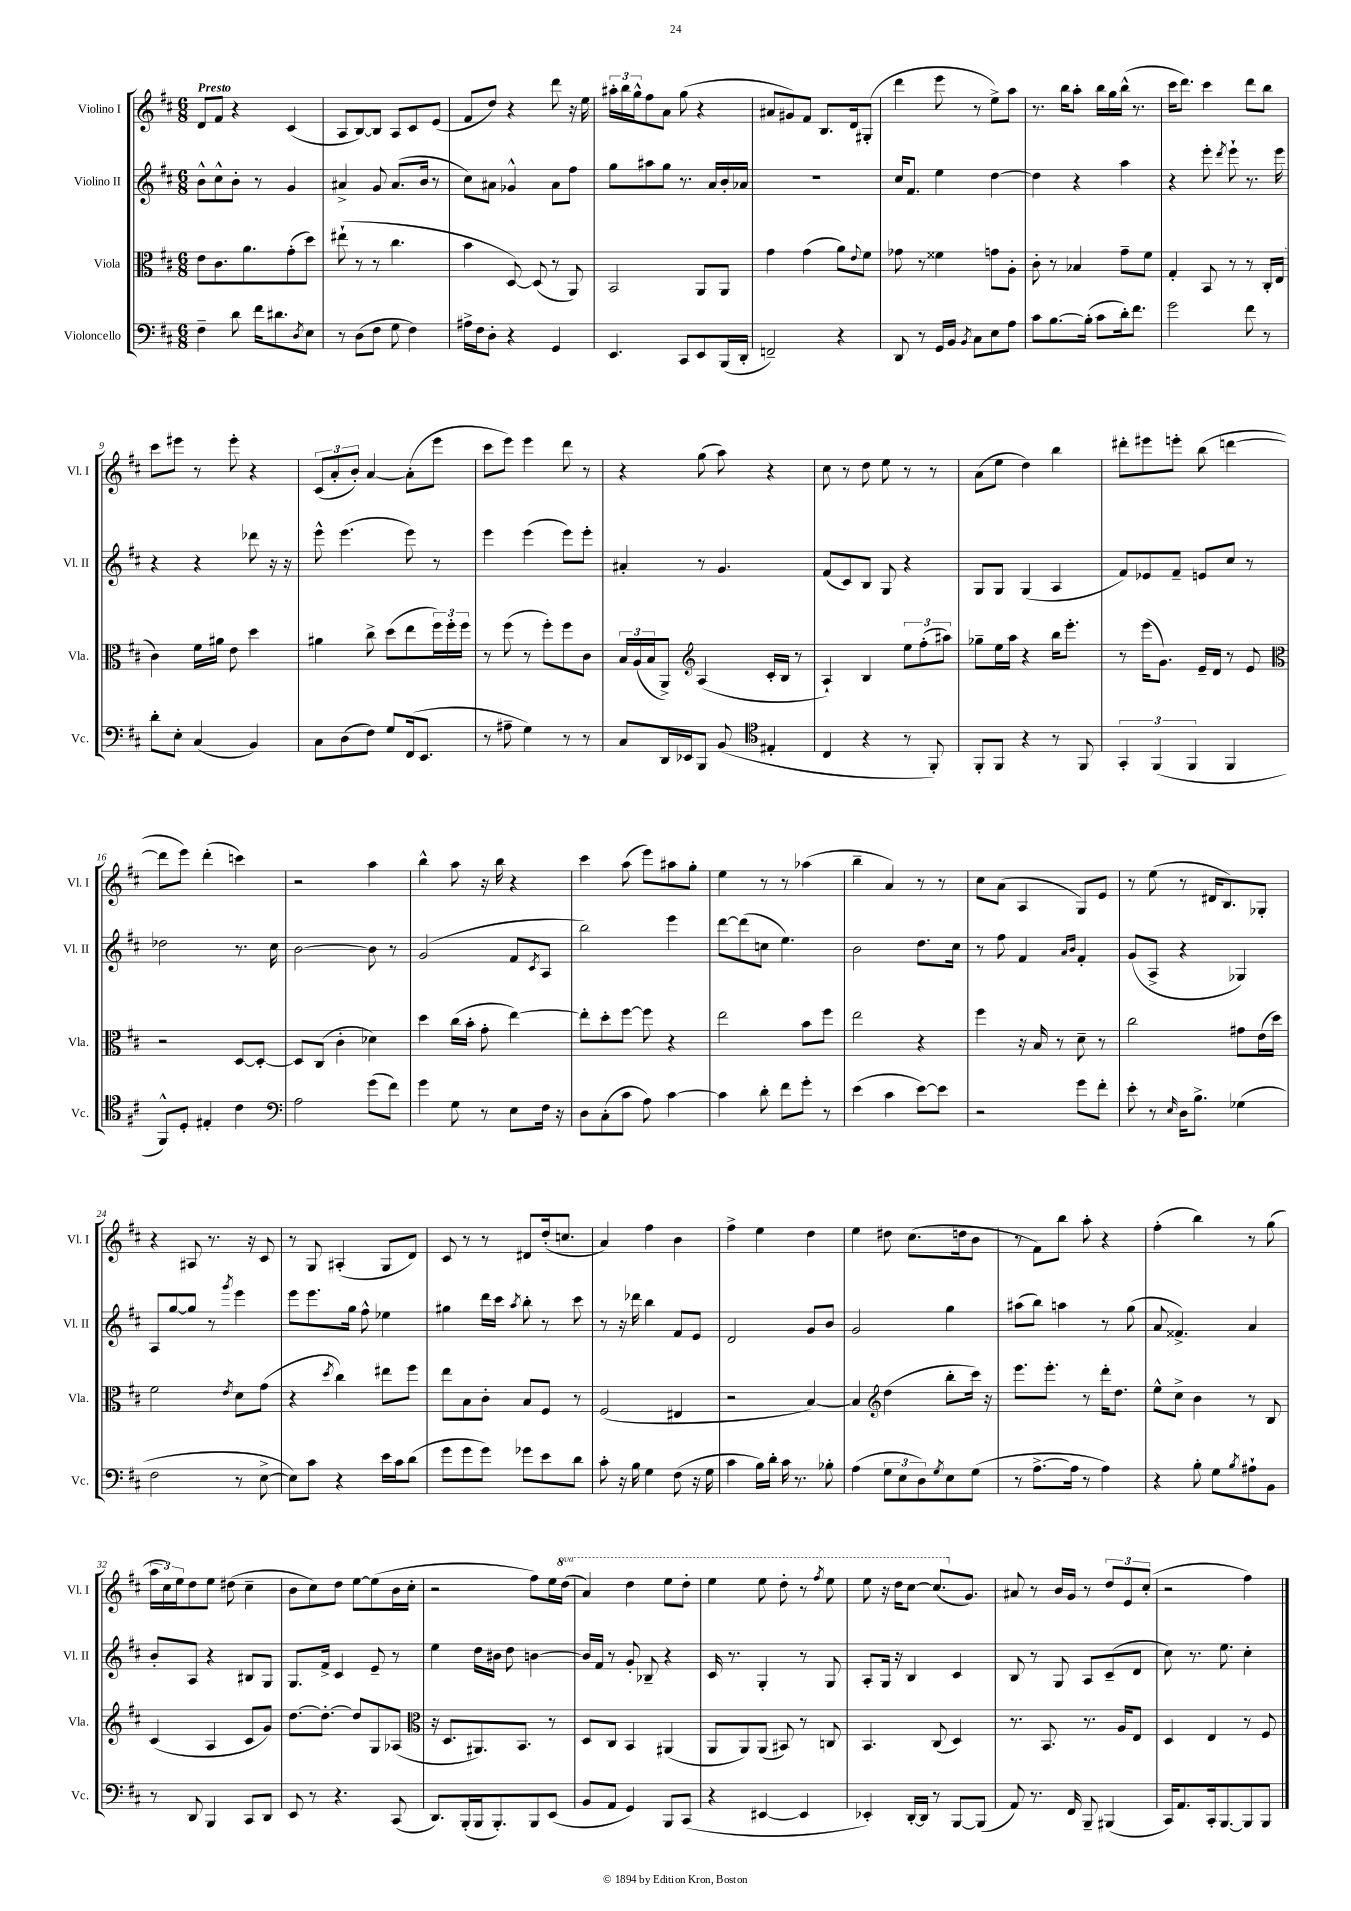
<<
\new StaffGroup <<
\new Staff = "s0" \with { instrumentName = "Violino I" shortInstrumentName = "Vl. I" } {
    \clef treble \key d \major \numericTimeSignature \time 6/8 \set Staff.ottavationMarkups = #ottavation-simple-ordinals \tempo "Presto"
    d'8 fis'8 r4 cis'4( |
    a8 b8~) b8 a8 cis'8 e'8( |
    fis'8 d''8) r4 d'''8 r16 e''16 |
    \tuplet 3/2 { ais''16-. b''16 g''16-^ } fis''8 a'8 g''8( r4 |
    ais'8 gis'8) fis'8 b8. d'16 gis8-.( |
    d'''4 e'''8 r8 e''8->) a''8 |
    r8. b''16 a''8-. b''16 g''16 b''16-^( r8. |
    cis'''16 d'''8.) cis'''4 d'''8 b''8 |
    cis'''8 eis'''8 r8 eis'''8-. r4 |
    \tuplet 3/2 { cis'8( a'8-. b'8-.) } a'4~ a'8-.( e'''8 |
    cis'''8 e'''8) e'''4 d'''8 r8 |
    r4 g''8( a''8) r4 |
    cis''8 r8 d''8 e''8 r8 r8 |
    a'8( e''8 d''4) b''4 |
    dis'''8-. eis'''8 e'''8-. b''8( d'''4~ |
    d'''8 e'''8) d'''4-.( c'''4) |
    r2 a''4 |
    b''4-^ a''8 r16 b''16 r4 |
    cis'''4 a''8( e'''8) ais''8 g''8-. |
    e''4 r8 r8 aes''4( |
    b''4-- a'4) r8 r8 |
    cis''8 a'8( a4 g8) e'8 |
    r8 e''8( r8 dis'16 b8.) ges8-. |
    r4 ais8 r8. r16 cis'8 |
    r8 g8 ais4-.( g8 d'8) |
    cis'8 r8 r8 dis'8 d''16-.( c''8. |
    a'4) fis''4 b'4 |
    fis''4-> e''4 d''4 |
    e''4 dis''8 cis''8.( d''16 b'8 |
    r8 fis'8) b''8 a''8-. r4 |
    fis''4-.( b''4) r8 g''8( |
    \tuplet 3/2 { a''16 cis''16) e''16 } d''8 e''8 dis''8( cis''4-- |
    b'8 cis''8) d''8 e''8~ e''8( b'16 cis''16-. |
    r2 fis''8) e''16 \ottava #1 d'''16( |
    a''4) d'''4 e'''8 d'''8-. |
    e'''4 e'''8 d'''8-. r8 \acciaccatura { fis'''8 } e'''8 |
    e'''8 r16 d'''16 cis'''8~ cis'''8.( \ottava #0 g'8.) |
    ais'8 r8 b'16 g'16 r8 \tuplet 3/2 { d''8 e'8 cis''8-.( } |
    r2 fis''4) \bar "|." |
}
\new Staff = "s1" \with { instrumentName = "Violino II" shortInstrumentName = "Vl. II" } {
    \clef treble \key d \major \numericTimeSignature \time 6/8
    b'8-^ cis''8-^ b'8-. r8 g'4 |
    ais'4-> g'8 ais'8.( b'16 r8 |
    cis''8) ais'8 ges'4-^ ais'8 fis''8 |
    g''8 ais''8 g''8 r8. a'16 b'16-. aes'16 |
    R2. |
    cis''16 fis'8. e''4 d''4~ |
    d''4 r4 a''4 |
    r4 e'''8-. \acciaccatura { d'''8 } e'''8-! r8. e'''16 |
    r4 r4 des'''8 r16 r16 |
    e'''8-^ e'''4.( e'''8) r8 |
    e'''4 e'''4( e'''8) e'''8-. |
    ais'4-. r8 g'4. |
    fis'8( cis'8) b8 g8 r4 |
    g8 g8 g4( a4 |
    fis'8) ees'8 fis'8-- e'8 cis''8 r8 |
    des''2 r8. cis''16 |
    b'2~ b'8 r8 |
    g'2( fis'8 \acciaccatura { cis'8 } a8 |
    b''2) e'''4 |
    d'''8~ d'''8( c''8 e''4.) |
    b'2 d''8. cis''16 |
    r8 fis''8 fis'4 \grace { a'16 b'16 } fis'4-. |
    g'8( a8-> r4 ges4) |
    a8 g''8~ g''8 r8 \acciaccatura { g'''8 } e'''4 |
    e'''8 e'''8. g''16 fis''8-^ ees''4 |
    gis''4 d'''16 cis'''16 \acciaccatura { a''8 } b''8-. r8 cis'''8 |
    r8 r16 des'''16 b''4 fis'8 e'8 |
    d'2 g'8 b'8 |
    g'2 g''4 |
    ais''8( b''8) a''4 r8 g''8( |
    a'8 fisis'4.->) a'4 |
    b'8-. a8 r4 bis8 g8 |
    g8. fis'16-> cis'4 e'8-- r8 |
    e''4 d''16 bis'16 d''8 b'4~ |
    b'16 fis'16 r8 g'8-. bes8-- r4 |
    cis'16 r8. g4-. r8 g8 |
    a8-. g16 r16 b4 cis'4 |
    b8 r8 g8 a8 cis'8--( d'8 |
    cis''8) r8. e''8. cis''4-. \bar "|." |
}
\new Staff = "s2" \with { instrumentName = "Viola" shortInstrumentName = "Vla." } {
    \clef alto \key d \major \numericTimeSignature \time 6/8
    e'8 cis'8. a'8. g'8-.( d''8) |
    eis''8-!( r8 r8 cis''4. |
    b'4 d8~) d8( r8 a,8) |
    b,2 a,8 a,8 |
    g'4 g'4( a'8) \appoggiatura { e'8 } fis'8 |
    ges'8 r8 fisis'4 g'8 a8-. |
    cis'8-. r8 bes4 g'8-- fis'8 |
    g4-. b,8 r8 r8 cis16-. e16( |
    cis'4) fis'16 ais'16 e'8 d''4 |
    ais'4 cis''8-> d''8( e''8 \tuplet 3/2 { fis''16) fis''16-. fis''16 } |
    r8 fis''8( r8 fis''8-.) fis''8 cis'8 |
    \tuplet 3/2 { b16 a16( b16 } a,8->) \clef treble a4( cis'16-. b16 r8 |
    a4-!) b4 \tuplet 3/2 { e''8 fis''8-.( ais''8) } |
    ges''8-- e''16 a''16 r4 b''16 e'''8.-. |
    r8 e'''16( g'8.) e'16-- d'16 r8 e'8 |
    \clef alto r2 d8~ d8~-. |
    d8 cis8( cis'4-. des'4) |
    d''4 cis''16( b'16-. g'8-. e''4~) |
    e''8-. d''8-. fis''8~ fis''8 r4 |
    e''2 b'8 fis''8 |
    e''2 r4 |
    fis''4 r16 b16 r8 d'8-- r8 |
    cis''2 gis'8 e'16( d''16) |
    fis'2 \acciaccatura { e'8 } d'8 g'8( |
    r4 \acciaccatura { d''8 } cis''4) eis''8 fis''8 |
    e''8 b8 cis'8-. b8 fis8 r8 |
    fis2( eis4 |
    r2 b4~) |
    b4 \clef treble d''4( b''8-. cis'''16) r16 |
    e'''8. e'''8.-. r8 d'''16-. d''8. |
    e''8-^ cis''8-> b'4 r8 b8 |
    cis'4( a4 cis'8 g'8) |
    d''8.~ d''8.~-. d''8 g8 aes8( |
    \clef alto r16 d8. ais,8.) b,8. r8 |
    d8 cis8 b,4 ais,4( |
    a,8 a,8) a,8( bis,8) r8 c8 |
    b,4. cis8( d4) |
    r8. b,8. r8. a16 e8 |
    d4 e4 r8 fis8 \bar "|." |
}
\new Staff = "s3" \with { instrumentName = "Violoncello" shortInstrumentName = "Vc." } {
    \clef bass \key d \major \numericTimeSignature \time 6/8
    fis4-- d'8 fis'16 dis'8. \acciaccatura { d8 } e8 |
    r8 d8( fis8 g8 fis4) |
    ais16-> fis16 d8-. r4 g,4 |
    e,4. cis,8 e,8 b,,16( d,16-. |
    f,2--) r4 |
    d,8 r8 g,16 b,16 \acciaccatura { b,8 } cis8 e8 a8 |
    cis'8 b8.~ b16-.( cis'8 d'16-.) fis'8. |
    g'2 fis'8 r8 |
    d'8-. e8-. cis4( b,4) |
    cis8 d8( fis8) g8 fis,16( e,8. |
    r8 ais8-- g4) r8 r8 |
    cis8 d,16 ees,16 b,,8 b,8( \clef tenor eis4-. |
    cis4 r4 r8 fis,8-.) |
    fis,8-. fis,8 r4 r8 fis,8 |
    \tuplet 3/2 { g,4-. fis,4( fis,4 } fis,4 |
    fis,8-^) d8-. eis4-. cis'4 |
    \clef bass a2 g'8( fis'8) |
    g'4 g8 r8 e8 fis16 r16 |
    d8 cis8-.( cis'8 a8) cis'4~ |
    cis'4 d'8-. fis'8 g'8-. r8 |
    e'4( cis'4 e'8~) e'8 |
    r2 g'8 fis'8-. |
    e'8-. r8 \grace { e16 } d16 b8.-> ges4( |
    fis2 r8 e8~-> |
    e8) cis'8 r4 e'16 cis'16 d'8( |
    g'8 g'8 g'8) ges'8 e'8 d'8 |
    cis'8-. r16 b16 g4 fis8( r16 g16 |
    cis'4 b16) d'16-. cis'16 r8. bes8-. |
    a4( \tuplet 3/2 { g8 e8 d8) } \acciaccatura { g8 } e8 g8( |
    r8 a8.~-> a16 r8 a4) |
    r4 b8-. g8 \acciaccatura { b8 } ais8-! b,8 |
    r8 d,8 b,,4 cis,8 d,8 |
    e,8 r8 r4. cis,8( |
    d,8.) b,,16-.( b,,16 b,,8.-.) b,,8 e,8( |
    b,8 a,8 g,4) b,,8 cis,8( |
    r4 eis,4~ eis,4 |
    ees,4-.) d,16~-. d,16 r8 b,,8~ b,,8( |
    a,8) r8. fis,16 b,,8-- bis,,4( |
    cis,16) a,8. cis,16-. b,,8.~ b,,8 b,,8 \bar "|." |
}
>>
>>
